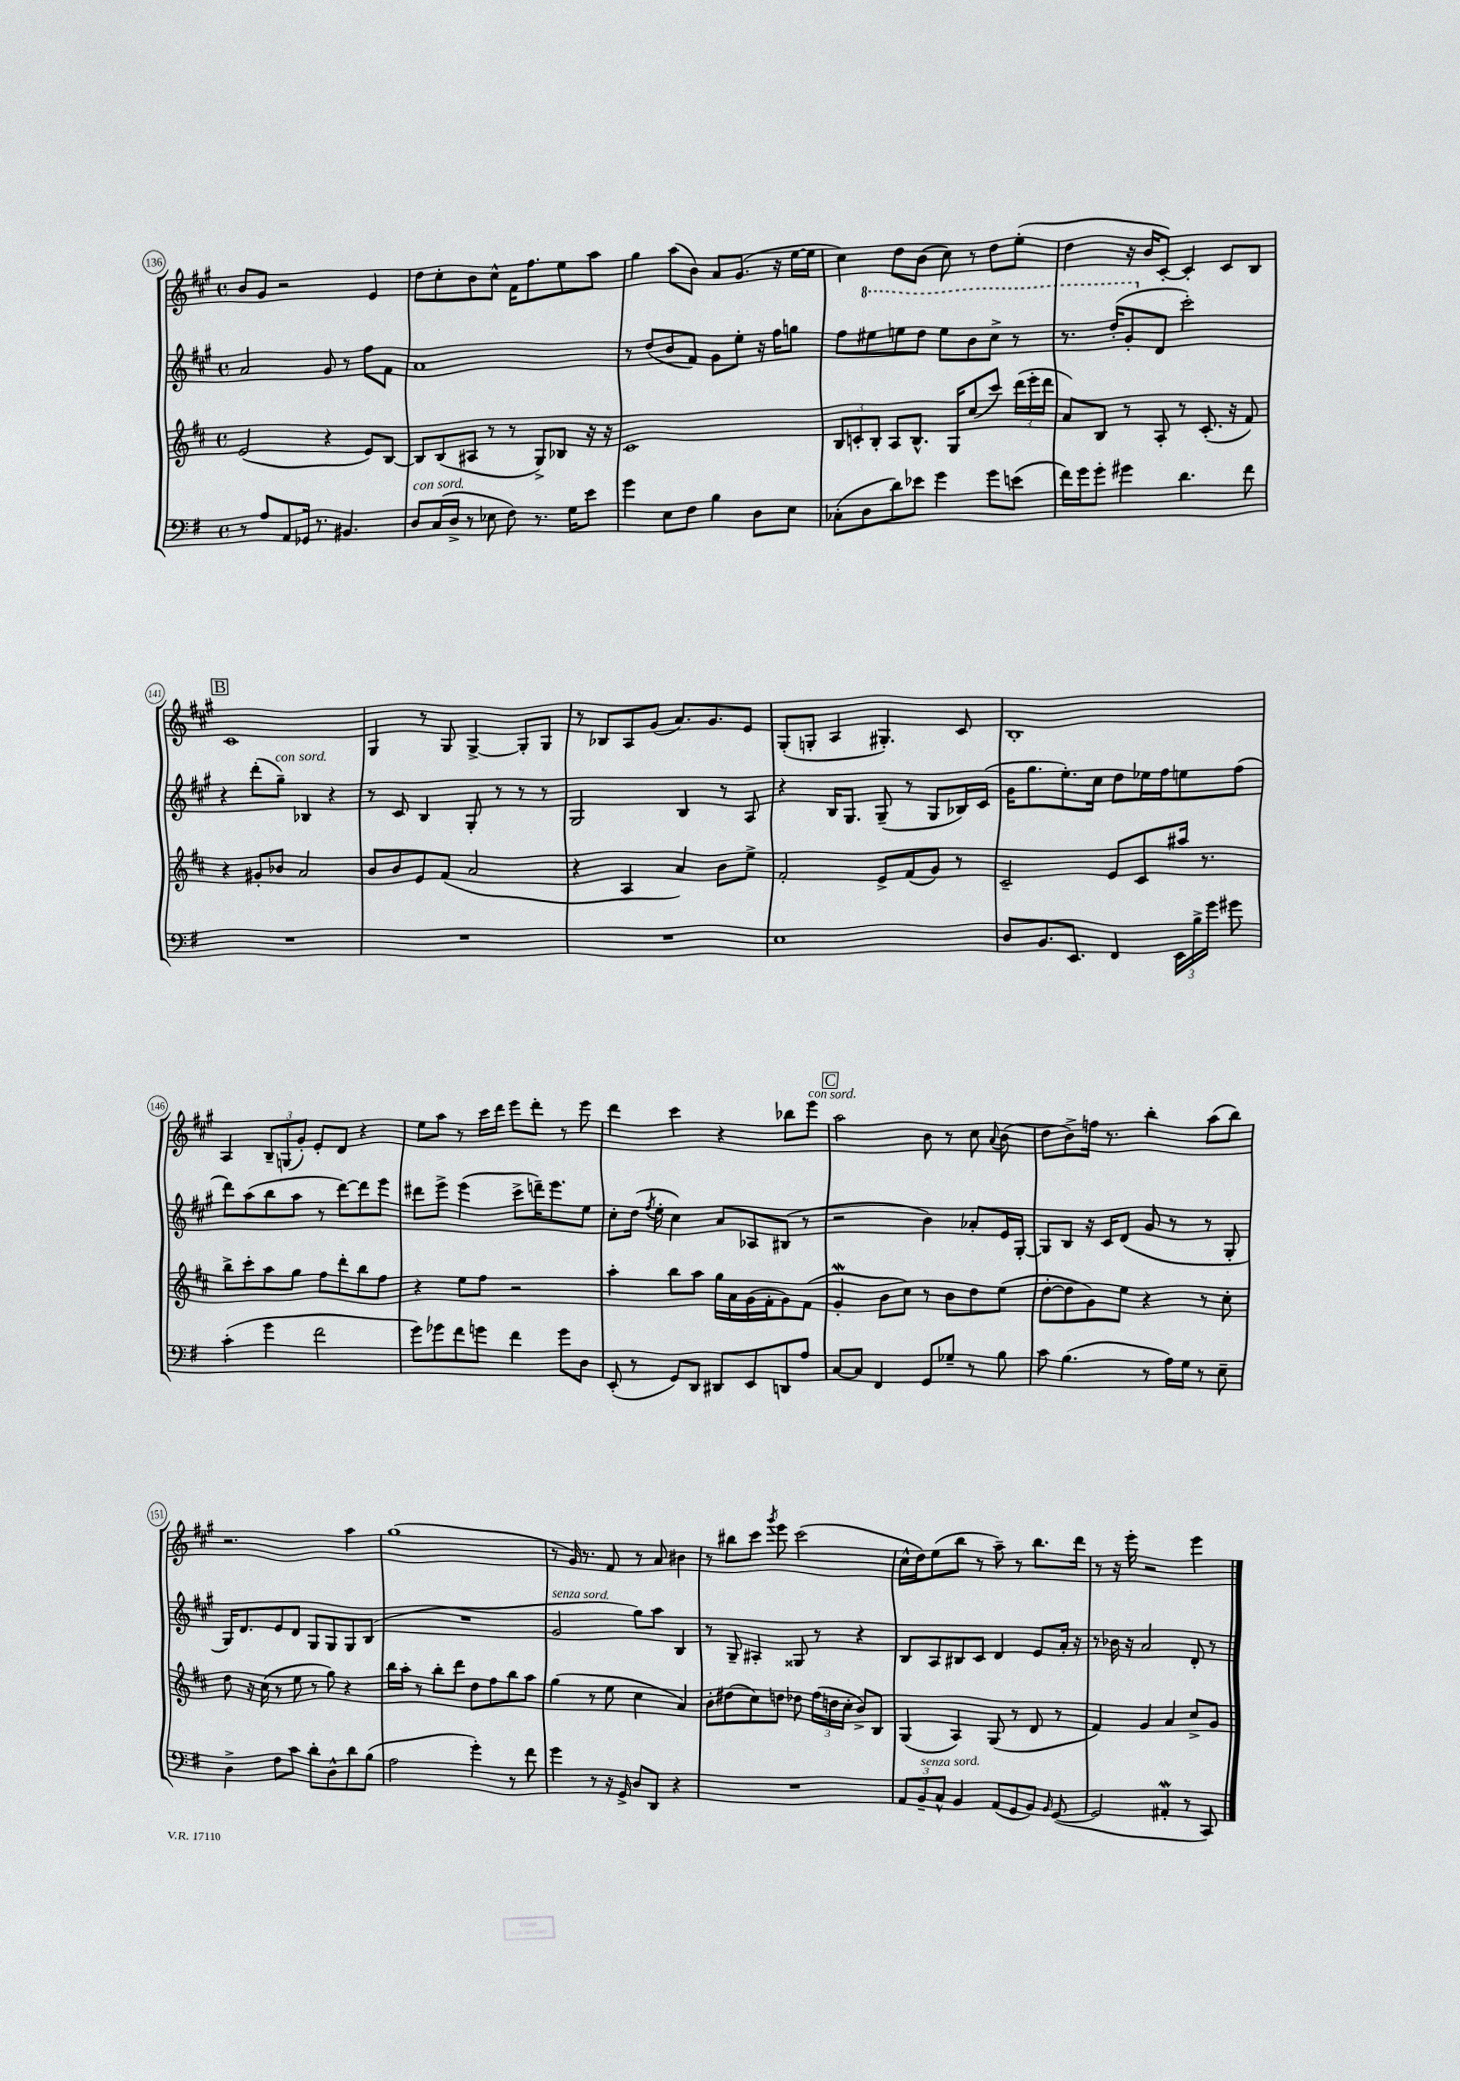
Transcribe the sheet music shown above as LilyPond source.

<<
\new StaffGroup <<
\new Staff = "s0" {
    \clef treble \key a \major \defaultTimeSignature \time 4/4
    \autoBeamOff b'8[ gis'8] r2 e'4 |
    d''8[ cis''8-. b'8 cis''8]-^ fis'16[ fis''8. e''8 a''8] |
    gis''4 a''8[( b'8]) a'8[ gis'8.]( r16 e''16[~ e''16] |
    cis''4) d''8[ b'8]( cis''8) r8 d''8[ e''8]-.( |
    d''4 r16 b'16[ cis'8]~-.) cis'4-. cis'8[ b8] |
    \mark \markup { \box "B" } cis'1 |
    gis4 r8 gis8 gis4~-> gis8[-. gis8] |
    r8 bes8[ a8 gis'8]( a'8.[) gis'8. e'8] |
    gis8[-.( g8]-. a4 gis4.-.) cis'8 |
    b1-. |
    a4 \tuplet 3/2 { b8[-- g8( gis'8]-.) } e'8[-. d'8] r4 |
    e''8[ a''8] r8 cis'''16[ d'''16] e'''8[ d'''8]-. r8 e'''8 |
    d'''4 cis'''4 r4 bes''8[ e'''8]^\markup { \italic "con sord." } |
    \mark \markup { \box "C" } a''2 b'8 r8 cis''8 \appoggiatura { a'8 } b'8( |
    d''8[ b'8->) f''16] r8. b''4-. a''8[( b''8]) |
    r2. a''4 |
    gis''1( |
    r8 gis'16) r8. fis'8 r8 a'8 bis'4 |
    r8 bis''8[ cis'''8] \acciaccatura { gis'''8 } e'''8 cis'''2( |
    cis''16[-^ d''16) e''8( b''8] r8 a''8--) r8 b''8.[ d'''16] |
    r8 r16 e'''16-. r2 e'''4 \bar "|." |
}
\new Staff = "s1" {
    \clef treble \key a \major \defaultTimeSignature \time 4/4
    \autoBeamOff a'2 gis'8 r8 fis''8[ fis'8] |
    a'1 |
    r8 d''8[( b'8 fis'8]) gis'8[ e''8]-. r16 fis''16[ g''8] |
    fis''8[ \ottava #1 eis'''8 e'''8 d'''8] e'''8[ b''8 cis'''8]-> r8 |
    r8. d'''16[-.( gis''8-. \ottava #0 d'8] cis'''2-.) |
    \mark \markup { \box "B" } r4 d'''8[-.( gis''8]--^\markup { \italic "con sord." }) bes4 r4 |
    r8 cis'8 b4 gis8-. r8 r8 r8 |
    gis2 b4 r8 a8 |
    r4 b16[ gis8.] gis8--( r8 gis8[ bes16) cis'16]( |
    gis'16[ gis''8. e''8.-.) cis''16] d''8[ ees''16 fis''16 e''8 fis''8]( |
    d'''8[) a''8( b''8 a''8] r8 d'''8[~) d'''8 e'''8] |
    dis'''8[ e'''8]-> e'''4( cis'''8[-> d'''16--) e'''8. e''8] |
    cis''8[-. d''16]( \acciaccatura { fis''8 } e''16-. cis''4) a'8[ aes8 bis8]( r8 |
    \mark \markup { \box "C" } r2 b'4) aes'8[-. e'16 gis16]~-. |
    gis8[ b8] r16 cis'16[ d'8]( gis'8 r8 r8 gis8-. |
    gis16[) d'8. e'8 d'8] gis8[ gis8 gis8 b8]( |
    R1 |
    gis'2^\markup { \italic "senza sord." } gis''8[) a''8] b4 |
    r8 gis8-- ais4-. gisis8 r8 r4 |
    b8[ a8 bis8 cis'8] d'4 e'8[ a'16]-. r16 |
    r8 bes'16 r16 a'2 d'8-. r8 \bar "|." |
}
\new Staff = "s2" {
    \clef treble \key d \major \defaultTimeSignature \time 4/4
    \autoBeamOff e'2( r4 e'8[) b8]~ |
    b8[ b8( ais8] r8 r8 g8[->) bes8] r16 r16 |
    cis'1 |
    \tuplet 3/2 { b8[ c'8-. b8]-. } a8[ b8.]-^ g16[ cis''8( cis'''8]) \tuplet 3/2 { d'''16[( e'''16-. d'''16] } |
    a'8[) b8] r8 a8-. r8 cis'8.-.( r16 fis'8) |
    \mark \markup { \box "B" } r4 gis'8[-. bes'8] a'2 |
    b'8[ b'8 e'8 fis'8]( a'2 |
    r4 a4 a'4) b'8[ e''8]-> |
    fis'2-. e'8[-> fis'8( g'8]) r8 |
    cis'2-- e'8[ cis'8 ais''16] r8. |
    b''8[-> cis'''8-. a''8 g''8] fis''8[ d'''8-. b''8 fis''8] |
    r4 e''8[ fis''8] r2 |
    a''4-. b''8[ a''8] g''16[ a'16 g'16( fis'16-. g'8) fis'8]( |
    \mark \markup { \box "C" } g'4-.\mordent b'8[ cis''8]) r8 b'8[ d''8 e''8]( |
    d''8[~-. d''8 g'8) e''8] r4 r8 cis''8-. |
    d''8 r16 cis''16( r8 e''8 r8 g''8) r4 |
    b''16[ a''16]-. r8 b''8[-. d'''8] d''8[ fis''8 b''8 a''8] |
    g''4( r8 e''8 cis''4 a'4) |
    b'8[-. dis''8( cis''8) d''8] des''8 \tuplet 3/2 { fis''16[( d''16 cis''16]-. } b'8[->) b8] |
    g4( a4) g8( r8 d'8 r8 |
    fis'4) g'4 a'4 cis''8[-> g'8] \bar "|." |
}
\new Staff = "s3" {
    \clef bass \key g \major \defaultTimeSignature \time 4/4
    \autoBeamOff r8 a8[ a,8 ges,16] r8. bis,4. |
    d8[^\markup { \italic "con sord." } c16( d16]-> r8 ees8 fis8) r8. g16[ e'8] |
    g'4 e8[ fis8] b4 d8[ e8] |
    ces8[-.( d8 d'8) ees'8] g'4 g'8[ e'8]( |
    fis'16[) g'16 g'8]-. gis'4 d'4. fis'8 |
    \mark \markup { \box "B" } R1 |
    R1 |
    R1 |
    e1 |
    d8[ b,8. e,8.] fis,4 \tuplet 3/2 { e,16[ b16-> g'16] } gis'8 |
    c'4-.( g'4 fis'2 |
    g'8[) ges'8 fis'8 g'8] fis'4 g'8[ d8] |
    e,8-.( r8 g,8[) d,8] dis,8[ e,8 d,8 a8] |
    \mark \markup { \box "C" } c8[~ c8] fis,4 g,8[ ges8]-- r8 b8 |
    c'8 b4.( r8 a16[) g16] r8 e8-- |
    d4-> fis8[ c'8] d'8[-. d8-^ d'8 b8]( |
    a2 g'4-.) r8 fis'8 |
    g'4 r8 r16 g,16-> d8[ d,8] r4 |
    R1 |
    \tuplet 3/2 { a,8[ b,8--^\markup { \italic "senza sord." } c8]-^ } b,4 a,8[( g,8 b,8]) \grace { b,16 } g,8~( |
    g,2 ais,4-.\mordent r8 c,8) \bar "|." |
}
>>
>>
\layout { \context { \Score currentBarNumber = #136 \override BarNumber.stencil = #(make-stencil-circler 0.1 0.3 ly:text-interface::print) } }
